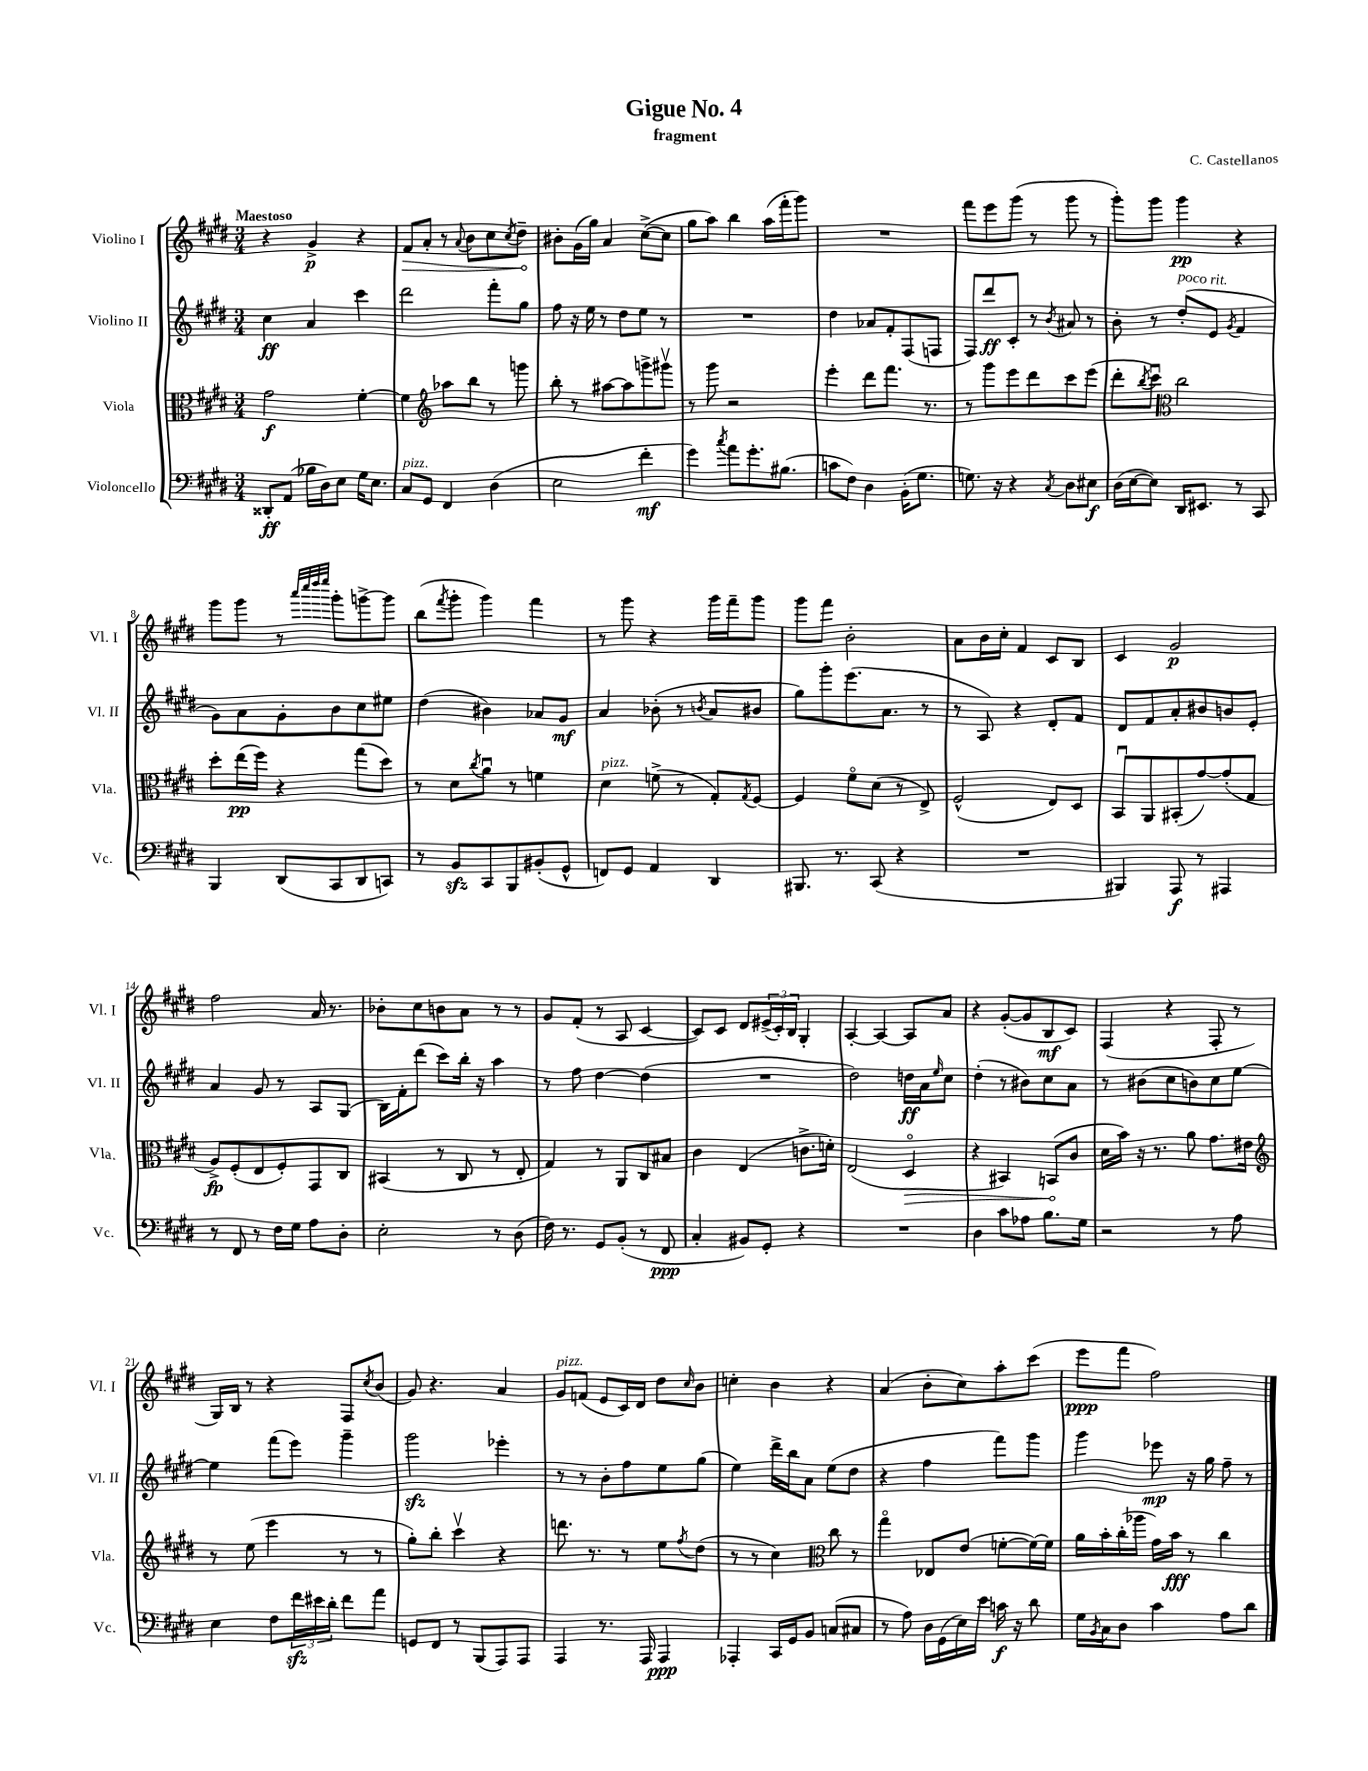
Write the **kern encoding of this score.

**kern	**kern	**kern	**kern
*staff4	*staff3	*staff2	*staff1
*clefF4	*clefC3	*clefG2	*clefG2
*k[f#c#g#d#]	*k[f#c#g#d#]	*k[f#c#g#d#]	*k[f#c#g#d#]
*M3/4	*M3/4	*M3/4	*M3/4
8DD##'/L	2g#\	4cc#\	4r
(8AA/J	.	.	.
16B-\LL	.	4a/	4g#^/
16D#\J)	.	.	.
8E\J	.	.	.
16G#\LK	[4f#'\	4ccc#\	4r
8.E\J	.	.	.
=	=	=	=
8C#/L	4f#\]	2ddd#\	8f#/L
8GG#/J	.	.	8a'/J
*	*clefG2	*	*
4FF#/	8aa-\L	.	8r
.	.	.	8qqa/
.	8bb\J	.	8b\L
(4D#\	8r	8fff#'\L	8cc#\
.	.	.	8qcc#/
.	8ggg\	8gg#\J	8dd#~\J
=	=	=	=
2E\	8bb'\	8ff#\	8b#'\L
.	8r	16r	(16g#\L
.	.	16ee\	16gg#\JJ)
.	[8aa#\L	8r	4a/
.	8aa#\]	8dd#\L	.
4f#'\	8ggg^\	8ee\J	([8cc#^\L
.	8ggg#v\J	8r	8cc#\]J
=	=	=	=
4g#\)	8r	2.r	8gg#\L
.	8ggg#\	.	8aa\J)
8qcc#/	.	.	.
8a\L	2r	.	4bb\
8.g#'\	.	.	.
.	.	.	(16aa\LL
(8.B#\J	.	.	16fff#'\J
.	.	.	8ggg#\J)
=	=	=	=
8c\L	4eee'\	4dd#\	2.r
8F#\J)	.	.	.
4D#\	8ddd#\L	8a-/L	.
.	8.fff#\J	8f#'/	.
(16BB'\LK	.	(8F#/	.
8.G#\J	8.r	.	.
.	.	8F/J	.
=	=	=	=
8.G\)	8r	8F#/L)	8fff#\L
.	8ggg#\L	8ddd#/	8eee\
16r	.	.	.
4r	8eee\	8c#'/J	(8ggg#\J
.	8ddd#\	8r	8r
8qC#/	.	8qb/	.
8D#\L	8ccc#\	8a#/	8ggg#\
8E#\J	(8eee\J	8r	8r
=	=	=	=
(16D#\LL	8ddd#'\L	8b'\	8ggg#'\L)
[16E\J	.	.	.
.	8qbb/	.	.
8E\]J)	8ccc#u\J)	8r	8ggg#\J
*	*clefC3	*	*
16DD#/LK	2cc#\	(8dd#'/L	4ggg#\
8.EE#/J	.	.	.
.	.	8e/J	.
.	.	8qg#/	.
8r	.	4f#/	4r
8CC#/	.	.	.
=	=	=	=
4BBB/	8dd#'\L	8g#\L)	8ggg#\L
.	(16ee\L	8a\	8ggg#\J
.	16ff#\JJ)	.	.
(8DD#/L	4r	8g#'\	8r
.	.	.	32qqaaa/LLL
.	.	.	32qqcccc#/
.	.	.	32qqdddd#/
.	.	.	32qqeeee/JJJ
8CC#/	.	8b\	8ggg#'\L
8DD#/	(8gg#\L	8cc#\	[8ggg^\
8CC/J)	8dd#\J)	8ee#\J	8ggg\]J
=	=	=	=
8r	8r	(4dd#\	(8bb\L
.	.	.	8qfff#/
8BB/L	8d#\L	.	8ggg#'\J
.	8qcc#/	.	.
8CC#/	8au\J	4b#\)	4ggg#\)
8BBB/	8r	.	.
(8BB#'/	4f\	8a-/L	4fff#\
8GG#^^/J	.	8g#/J	.
=	=	=	=
8FF/L)	4d#\	4a/	8r
8GG#/J	.	.	8ggg#\
4AA/	(8f^\	(8b-'\	4r
.	8r	8r	.
.	.	8qb/	.
4DD#/	8G#'/L)	8a/L	16ggg#\LL
.	.	.	16fff#~\J
.	8qG#/	.	.
.	[8F#/J	8b#/J	8ggg#\J
=	=	=	=
8.BBB#/	4F#/]	8gg#\L)	8ggg#\L
.	.	8ggg#'\	8fff#\J
8.r	.	.	.
.	8f#o\L	(8.eee\	2b'\
(8CC#/	(8d#\J	.	.
.	.	8.a\J	.
4r	8r	.	.
.	8E^/)	8r	.
=	=	=	=
2.r	(2F#^^/	8r	8a\L
.	.	8A/)	16b\L
.	.	.	16cc#'\JJ
.	.	4r	4f#/
.	8E/L)	8d#'/L	8c#/L
.	8D#/J	8f#/J	8B/J
=	=	=	=
4BBB#/)	8BBu/L	8d#/L	4c#/
.	8AA/	8f#/	.
8AAA/	(8BB#'/	8a'/	2g#/
8r	[8g#/)	8b#/	.
4AAA#/	(8g#'/]	8b/	.
.	8G#/J	8e'/J	.
=	=	=	=
8r	8A^/L)	4a/	2ff#\
8FF#/	(8F#'/	.	.
8r	8E/	8g#/	.
16F#\LL	8F#'/)	8r	.
16G#\JJ	.	.	.
8A\L	8GG#/	8A/L	16a/
.	.	.	8.r
8D#'\J	8C#/J	(8G#/J	.
=	=	=	=
2E'\	(4BB#/	16B\LL)	8b-'\L
.	.	16f#'\J	.
.	.	(8ddd#\J	8cc#\
.	8r	8ccc#\L)	8b\
.	8C#/	16bb'\Jk	8a\J
.	.	16r	.
8r	8r	4aa\	8r
(8D#\	8E'/	.	8r
=	=	=	=
16F#\)	4G#/)	8r	8g#/L
8.r	.	.	.
.	.	8ff#\	(8f#'/J
8GG#/L	8r	[4dd#\	8r
(8BB'/J	8AA/L	.	8A/
8r	8C#/	(4dd#\]	[4c#/
8FF#/	8B#/J	.	.
=	=	=	=
4C#'/	4c#\	2.r	8c#/]L)
.	.	.	8c#/J
8BB#/L)	(4E/	.	8d#/L
8GG#'/J	.	.	(24e#^/L
.	.	.	24c#'/)
.	.	.	24B/JJ
4r	8.c^\L	.	4G#'/
.	16d'\Jk)	.	.
=	=	=	=
2.r	(2E/	2dd#\)	[4A'/
.	.	.	4A/_
.	4D#o/	16dd\LL	8A/]L
.	.	16a\J	.
.	.	16qqee/	.
.	.	8cc#\J	8a/J
=	=	=	=
4D#\	4r	(4dd#'\	4r
8c#\L	4BB#/)	8r	([8g#'/L
8A-\J	.	8b#\L)	8g#/]
8.B\L	(8BB/L	8cc#\	8B/
.	8c#/J	8a\J	8c#/J)
16G#\Jk	.	.	.
=	=	=	=
2r	16d#\LL	8r	(4F#/
.	16b\JJ)	.	.
.	16r	(8b#\L	.
.	8.r	.	.
.	.	8cc#\	4r
.	8a\	8b\)	.
8r	8.g#\L	8cc#\	8F#'/
8A\	.	[8ee\J	8r
.	16e#\Jk	.	.
=	=	=	=
*	*clefG2	*	*
4E\	8r	4ee\]	16G#/LL)
.	.	.	16B/JJ
.	(8ee\	.	8r
8F#\L	4eee\	(8fff#\L	4r
24f#\L	.	8eee\J)	.
24e#\	.	.	.
24d#'\JJ	.	.	.
8f#\L	8r	4ggg#~\	8F#/L
.	.	.	8qcc#/
8a\J	8r	.	(8b/J
=	=	=	=
8GG/L	8gg#'\L)	2ggg#\	8g#/)
8FF#/J	8bb'\J	.	4.r
8r	4ccc#v\	.	.
(8BBB/L	.	.	.
8AAA/)	4r	4eee-'\	4a/
8AAA/J	.	.	.
=	=	=	=
4AAA/	8.ddd\	8r	8g#/L
.	.	8r	(8f/J
.	8.r	.	.
8.r	.	8b'\L	8e/L
.	8r	8ff#\	16c#/L)
16AAA/	.	.	16d#/JJ
4AAA/	8ee\L	8ee\	8dd#\L
.	8qff#/	.	16qqcc#/
.	(8dd#\J	(8gg#\J	8b\J
=	=	=	=
4AAA-'/	8r	4ee\)	4cc'\
.	8r	.	.
16CC#/LL	4cc#\)	16ddd#^\LL	4b\
16GG#/J	.	16bb\J	.
8BB/J	.	8a\J	.
*	*clefC3	*	*
(8C/L	8cc#\	(8ee\L	4r
8C#/J	8r	8dd#\J	.
=	=	=	=
8r	4gg#o\	4r	(4a/
8A\)	.	.	.
16D#\LL	8E-/L	4ff#\	8b'\L
(16GG#\	.	.	.
16E\)	(8e/J	.	8cc#\)
16e\JJ	.	.	.
16c\	[8f'\L	8fff#\L)	8aa'\
16r	.	.	.
8d#\	16f\_L)	8ggg#\J	(8ccc#\J
.	16f\]JJ	.	.
=	=	=	=
16G#\LL	16a\LL	4ggg#\	8eee\L
8qBB/	.	.	.
16C#\J	16b'\	.	.
8D#\J	(16cc#'\	.	8fff#\J
.	16aa-\JJ	.	.
4c#\	16g#\LL)	8eee-\	2ff#\)
.	16b\JJ	.	.
.	8r	16r	.
.	.	16gg#\	.
8A\L	4cc#\	8ff#~\	.
8d#\J	.	8r	.
==	==	==	==
*-	*-	*-	*-
